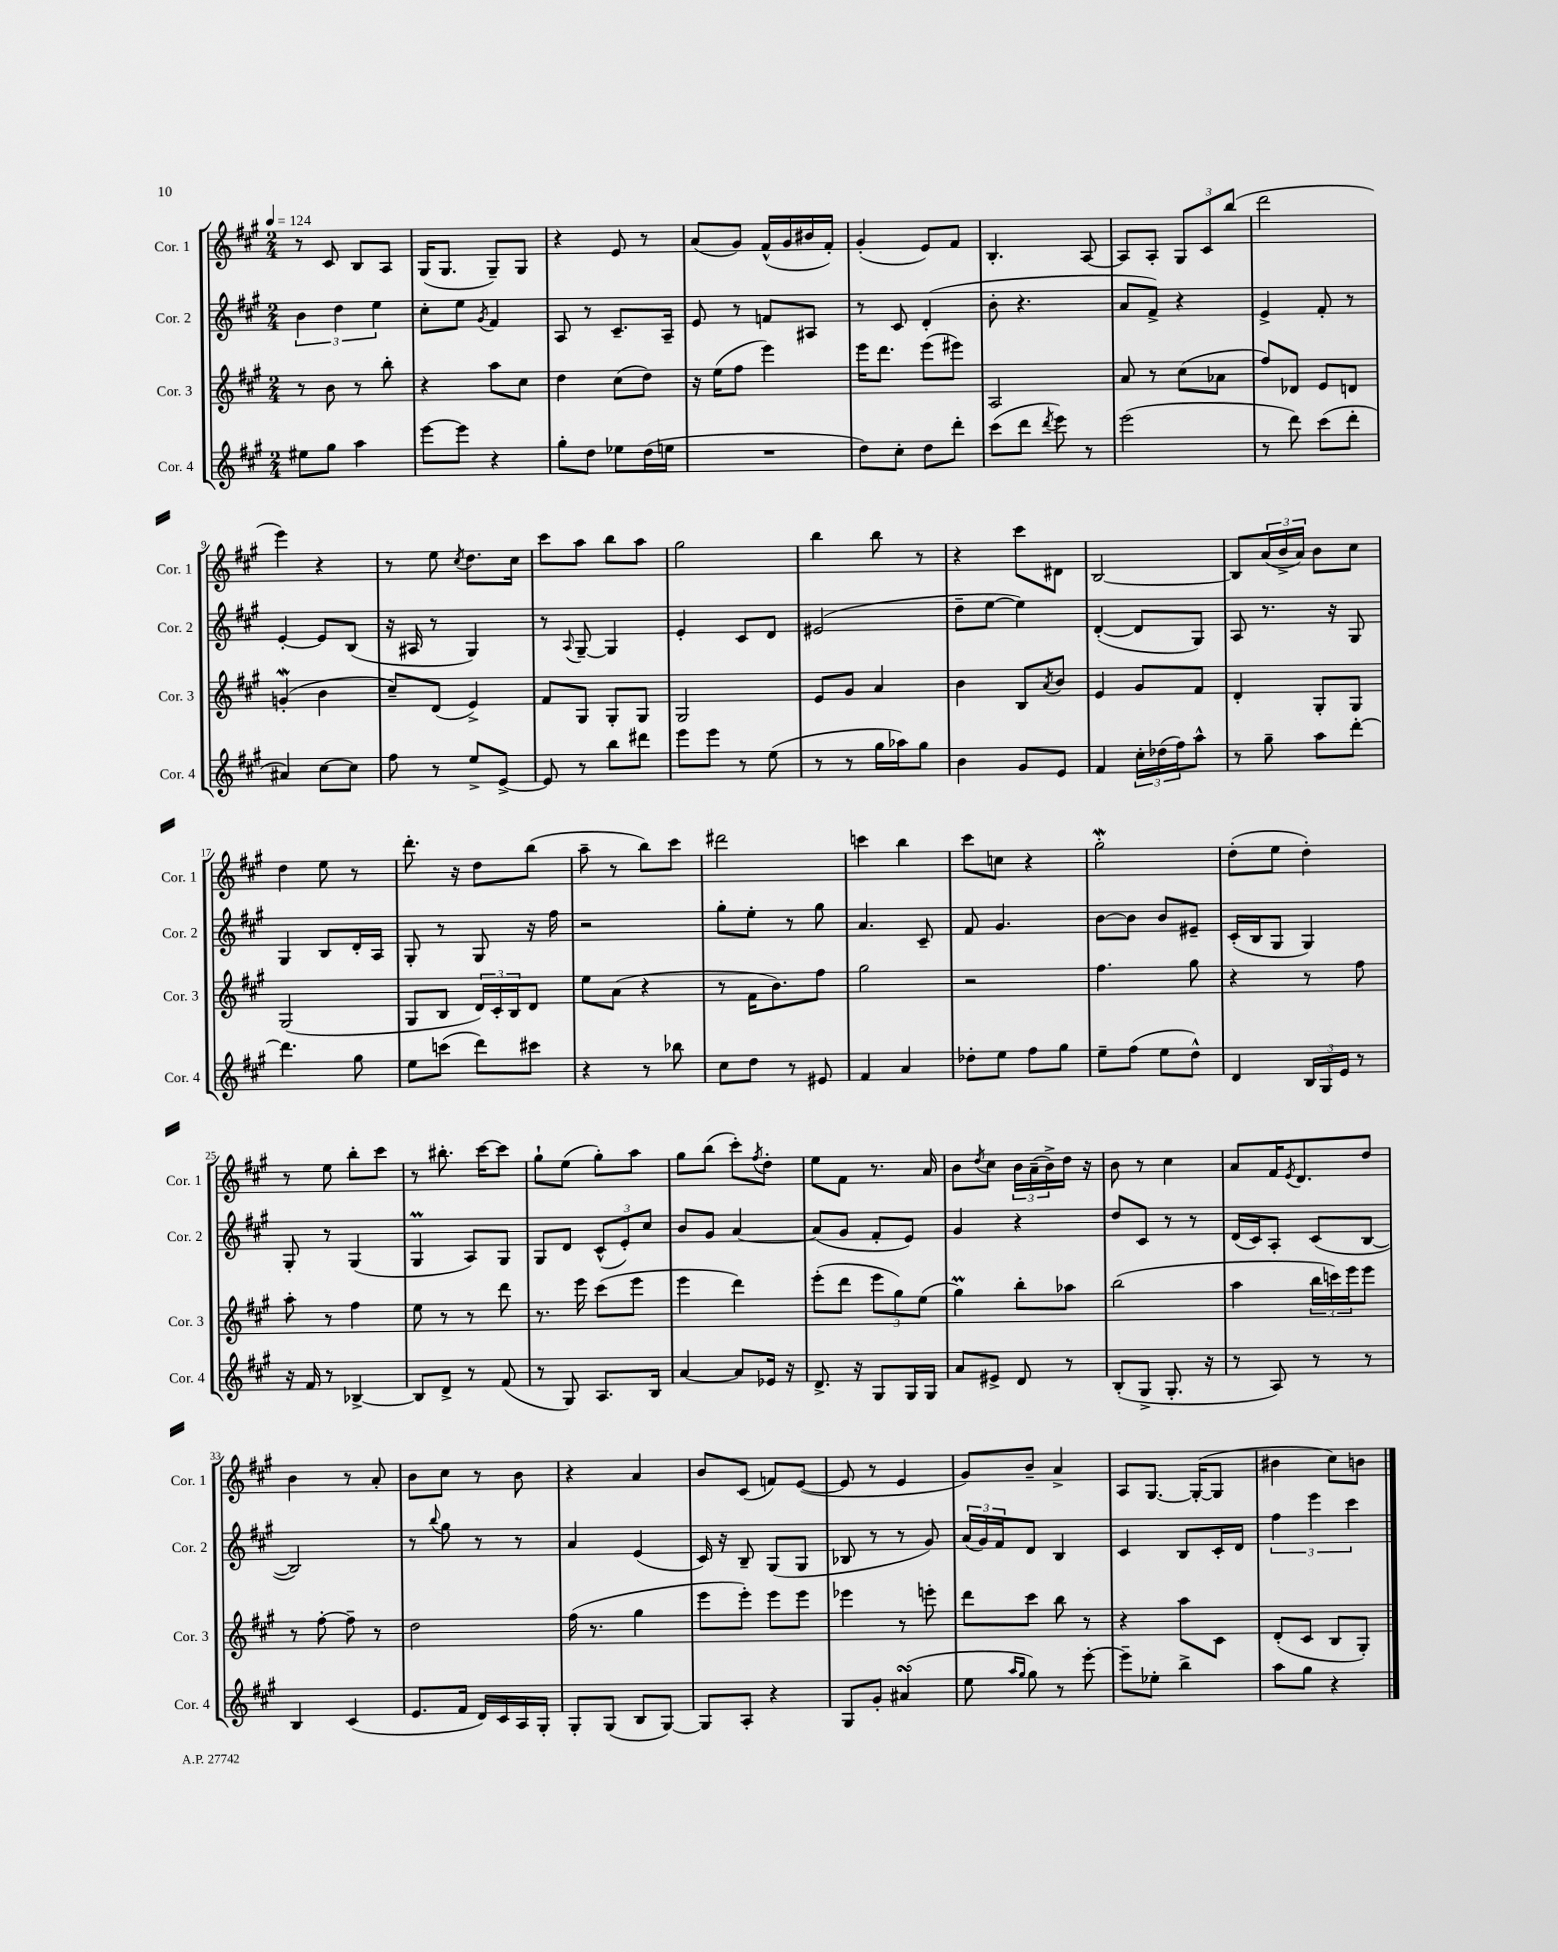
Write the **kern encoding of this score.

**kern	**kern	**kern	**kern
*part4	*part3	*part2	*part1
*staff4	*staff3	*staff2	*staff1
*I"Cor. 4	*I"Cor. 3	*I"Cor. 2	*I"Cor. 1
*I'Cor. 4	*I'Cor. 3	*I'Cor. 2	*I'Cor. 1
*clefG2	*clefG2	*clefG2	*clefG2
*k[f#c#g#]	*k[f#c#g#]	*k[f#c#g#]	*k[f#c#g#]
*M2/4	*M2/4	*M2/4	*M2/4
*MM124	*MM124	*MM124	*MM124
=1	=1	=1	=1
8ee#X\L	8r	6b\	8r
8gg#\J	8b\	.	8c#/
.	.	6dd\	.
4aa\	8r	.	8B/L
.	.	6ee\	.
.	8bb'\	.	8A/J
=2	=2	=2	=2
[8eee\L	4r	8cc#'\L	(16G#/KL
.	.	.	8.G#/J
8eee\J]	.	8ee\J	.
.	.	8qg#/	.
4r	8aa\L	4f#/	8G#~/L)
.	8cc#\J	.	8G#/J
=3	=3	=3	=3
8gg#'\L	4dd\	8A/	4r
8dd\J	.	8r	.
8ee-X\L	(8cc#\L	8.c#~/L	8e/
(16dd\L	8dd\J)	.	8r
16een\JJ	.	16A~/Jk	.
=4	=4	=4	=4
2r	16r	8e/	(8a/L
.	(16ee\KL	.	.
.	8ff#\J	8r	8g#/J)
.	4eee\)	8fn/L	(16f#^^/LL
.	.	.	16g#/
.	.	8A#X/J	16b#X/
.	.	.	16f#'/JJ)
=5	=5	=5	=5
8dd\L)	16eee\KL	8r	(4g#'/
.	8.ddd\J	.	.
8cc#'\J	.	8c#/	.
8dd\L	(8eee\L	(4d'/	8e/L)
8ddd'\J	8eee#X\J)	.	8f#/J
=6	=6	=6	=6
(8ccc#\L	2A/	8b'\	4.B'/
8ddd\J	.	4.r	.
8qddd/	.	.	.
8eee\)	.	.	.
8r	.	.	[8A/
=7	=7	=7	=7
(2eee\	8a/	8a/L	8A/L]
.	8r	8f#^/J)	8A'/J
.	(8cc#\L	4r	12G#/L
.	.	.	12c#/
.	8a-X\J	.	.
.	.	.	(12bb/J
=8	=8	=8	=8
8r	8ff#/L)	4e^/	2ddd\
8ddd\)	8d-X/J	.	.
(8ccc#\L	8e/L	8f#'/	.
8ddd'\J	8dn/J	8r	.
!!LO:LB:g=z
=9	=9	=9	=9
4a#X/)	(4gnw'/	[4e'/	4eee\)
[8cc#\L	4b\	8e/L]	4r
8cc#\J]	.	(8B/J	.
=10	=10	=10	=10
8ff#\	8cc#~/L)	16r	8r
.	.	16A#X/	.
8r	(8d/J	8r	8ee\
.	.	.	8qcc#/
8ee^/L	4e^/)	4G#/)	8.dd\L
[8e^/J	.	.	.
.	.	.	16cc#\Jk
=11	=11	=11	=11
8e/]	8f#/L	8r	8ccc#\L
.	.	8qqA/	.
8r	8G#/J	[8G#~/	8aa\J
8bb\L	8G#'/L	4G#/]	8bb\L
8ddd#X\J	8G#/J	.	8aa\J
=12	=12	=12	=12
8eee\L	2G#/	4e'/	2gg#\
8eee\J	.	.	.
8r	.	8c#/L	.
(8ee\	.	8d/J	.
=13	=13	=13	=13
8r	8e/L	(2e#X/	4bb\
8r	8g#/J	.	.
16gg#\LL	4a/	.	8bb\
16aa-X\J)	.	.	.
8gg#\J	.	.	8r
=14	=14	=14	=14
4b\	4b\	8dd~\L	4r
.	.	[8ee\J	.
8g#/L	8B/L	4ee\])	8ccc#\L
.	8qa/	.	.
8e/J	8b/J	.	8d#X\J
=15	=15	=15	=15
4f#/	4e/	([4d'/	[2B/
24cc#'\LL	8g#/L	8d/L]	.
(24dd-X\	.	.	.
24ff#\J)	.	.	.
8aa^^\J	8f#/J	8G#/J)	.
=16	=16	=16	=16
8r	4d'/	8A/	8B/L]
8gg#~\	.	8.r	(24a/L
.	.	.	24b^/
.	.	.	24a/JJ)
8aa\L	8G#'/L	.	8b\L
.	.	16r	.
[8ddd'\J	8G#/J	8G#/	8cc#\J
!!LO:LB:g=z
=17	=17	=17	=17
4.ddd\]	(2G#/	4G#/	4dd\
.	.	8B/L	8ee\
8gg#\	.	16d'/L	8r
.	.	16A/JJ	.
=18	=18	=18	=18
8ee\L	8G#/L	8G#'/	8.ddd'\
(8cccn\J	8B/J	8r	.
.	.	.	16r
8ddd\L)	24d/LL)	8G#/	8dd\L
.	24c#'/	.	.
.	24B/J	.	.
8ccc#X\J	8d/J	16r	(8bb\J
.	.	16ff#\	.
=19	=19	=19	=19
4r	8ee\L	2r	8aa~\
.	(8a\J	.	8r
8r	4r	.	8bb\L)
8bb-X\	.	.	8ccc#\J
=20	=20	=20	=20
8cc#\L	8r	8gg#'\L	2ddd#X\
8dd\J	16f#\KL	8ee'\J	.
.	8.b\)	.	.
8r	.	8r	.
8e#X/	8ff#\J	8gg#\	.
=21	=21	=21	=21
4f#/	2gg#\	4.a/	4cccn\
4a/	.	.	4bb\
.	.	8c#~/	.
=22	=22	=22	=22
8dd-X'\L	2r	8f#/	8ccc#\L
8ee\J	.	4.g#/	8ccn\J
8ff#\L	.	.	4r
8gg#\J	.	.	.
=23	=23	=23	=23
8ee~\L	4.ff#\	[8b\L	2gg#W'\
(8ff#\J	.	8b\J]	.
8ee\L	.	8b/L	.
8dd^^\J)	8gg#\	8e#X~/J	.
=24	=24	=24	=24
4d/	4r	(16c#'/LL	(8dd'\L
.	.	16B/J	.
.	.	8G#/J	8ee\J
24B/LL	8r	4G#/)	4dd'\)
24G#/	.	.	.
24e/JJ	.	.	.
8r	8ff#\	.	.
!!LO:LB:g=z
=25	=25	=25	=25
16r	8aa'\	8G#'/	8r
16f#/	.	.	.
8r	8r	8r	8ee\
[4B-X^/	4ff#\	(4G#/	8bb'\L
.	.	.	8ccc#\J
=26	=26	=26	=26
8B-/L]	8ee\	4G#m/	8r
8d^/J	8r	.	8.bb#X'\
8r	8r	8A/L)	.
.	.	.	[16ccc#\KL
(8f#/	8ddd\	8G#/J	8ccc#\J]
=27	=27	=27	=27
8r	8.r	8G#/L	8gg#`\L
8G#/)	.	8d/J	(8ee\J
.	16eee\	.	.
8.A/L	(8ccc#\L	(12c#^^/L	8gg#'\L)
.	.	12e'/)	.
.	8eee\J	.	8aa\J
.	.	12cc#/J	.
16B/Jk	.	.	.
=28	=28	=28	=28
[4a/	4eee\	8b/L	8gg#\L
.	.	8g#/J	(8bb\J
8a/L]	4ddd\)	[4a/	8ccc#'\L)
.	.	.	8qff#/
16e-X/Jk	.	.	8dd'\J
16r	.	.	.
=29	=29	=29	=29
8.d^/	(8eee'\L	(8a/L]	8ee\L
.	8ddd\J	8g#/J	8f#\J
16r	.	.	.
8G#/L	12eee\L	8f#'/L	8.r
.	12gg#\)	.	.
16G#/L	.	8e/J)	.
.	(12ee\J	.	.
16G#/JJ	.	.	16a/
=30	=30	=30	=30
8a/L	4gg#m\)	4g#/	8b\L
.	.	.	8qdd/
8e#X^/J	.	.	8cc#\J
8d/	8bb'\L	4r	24b\LL
.	.	.	(24a~\
.	.	.	24b^\)
8r	8aa-X\J	.	16dd\JJ
.	.	.	16r
=31	=31	=31	=31
(8B'/L	(2bb\	8dd/L	8b\
8G#^/J	.	8c#/J	8r
8.G#'/	.	8r	4cc#\
.	.	8r	.
16r	.	.	.
=32	=32	=32	=32
8r	4aa\	(16d/LL	8a/L
.	.	16c#/J)	.
8A/)	.	8A'/J	16f#/K
.	.	.	8qe/
.	.	.	8.d/
8r	24bb\LL	(8c#/L	.
.	24cccn\)	.	.
.	24eee\J	.	.
8r	8eee\J	[8B/J	8dd/J
!!LO:LB:g=z
=33	=33	=33	=33
4B/	8r	2B/])	4b\
.	[8ff#'\	.	.
(4c#/	8ff#~\]	.	8r
.	8r	.	8a'/
=34	=34	=34	=34
8.e/L	2dd\	8r	8b\L
.	.	8qqbb/	.
.	.	8gg#\	8cc#\J
16f#/Jk	.	.	.
16d/LL)	.	8r	8r
16c#/	.	.	.
16A/	.	8r	8b\
16G#'/JJ	.	.	.
=35	=35	=35	=35
8G#'/L	(16ff#\	4a/	4r
.	8.r	.	.
(8G#/J	.	.	.
8B/L	4gg#\	(4e/	4a/
[8G#/J)	.	.	.
=36	=36	=36	=36
8G#/L]	8eee\L	16c#/)	8b/L
.	.	16r	.
8A'/J	8eee'\J)	8B~/	(8c#/J
4r	8eee\L	(8G#/L	8fn/L)
.	8eee\J	8G#/J	([8e/J
=37	=37	=37	=37
8G#/L	4eee-X\	8B-X/	8e/]
8g#'/J	.	8r	8r
(4a#XsSsS/	8r	8r	4e/
.	8eeen'\	8g#/)	.
=38	=38	=38	=38
8ee\	8ddd\L	(24a/LL	8g#/L)
.	.	24g#/)	.
.	.	24f#/J	.
16qqaa/LL	.	.	.
16qqgg#/JJ	.	.	.
8gg#\)	8ccc#\J	8d/J	8b~/J
8r	8bb\	4B/	4a^/
[8eee'\	8r	.	.
=39	=39	=39	=39
8eee~\L]	4r	4c#/	8A/L
8ee-X'\J	.	.	[8.G#/J
4bb^\	8aa\L	8B/L	.
.	.	.	(16G#'/KL_
.	8c#\J	16c#'/L	8G#/J]
.	.	16d/JJ	.
=40	=40	=40	=40
8aa\L	(8d'/L	6ff#\	4b#X\
8gg#\J	8c#/J	.	.
.	.	6eee\	.
4r	8B/L	.	8cc#\L)
.	.	6ccc#\	.
.	8G#'/J)	.	8bn\J
==	==	==	==
*-	*-	*-	*-
